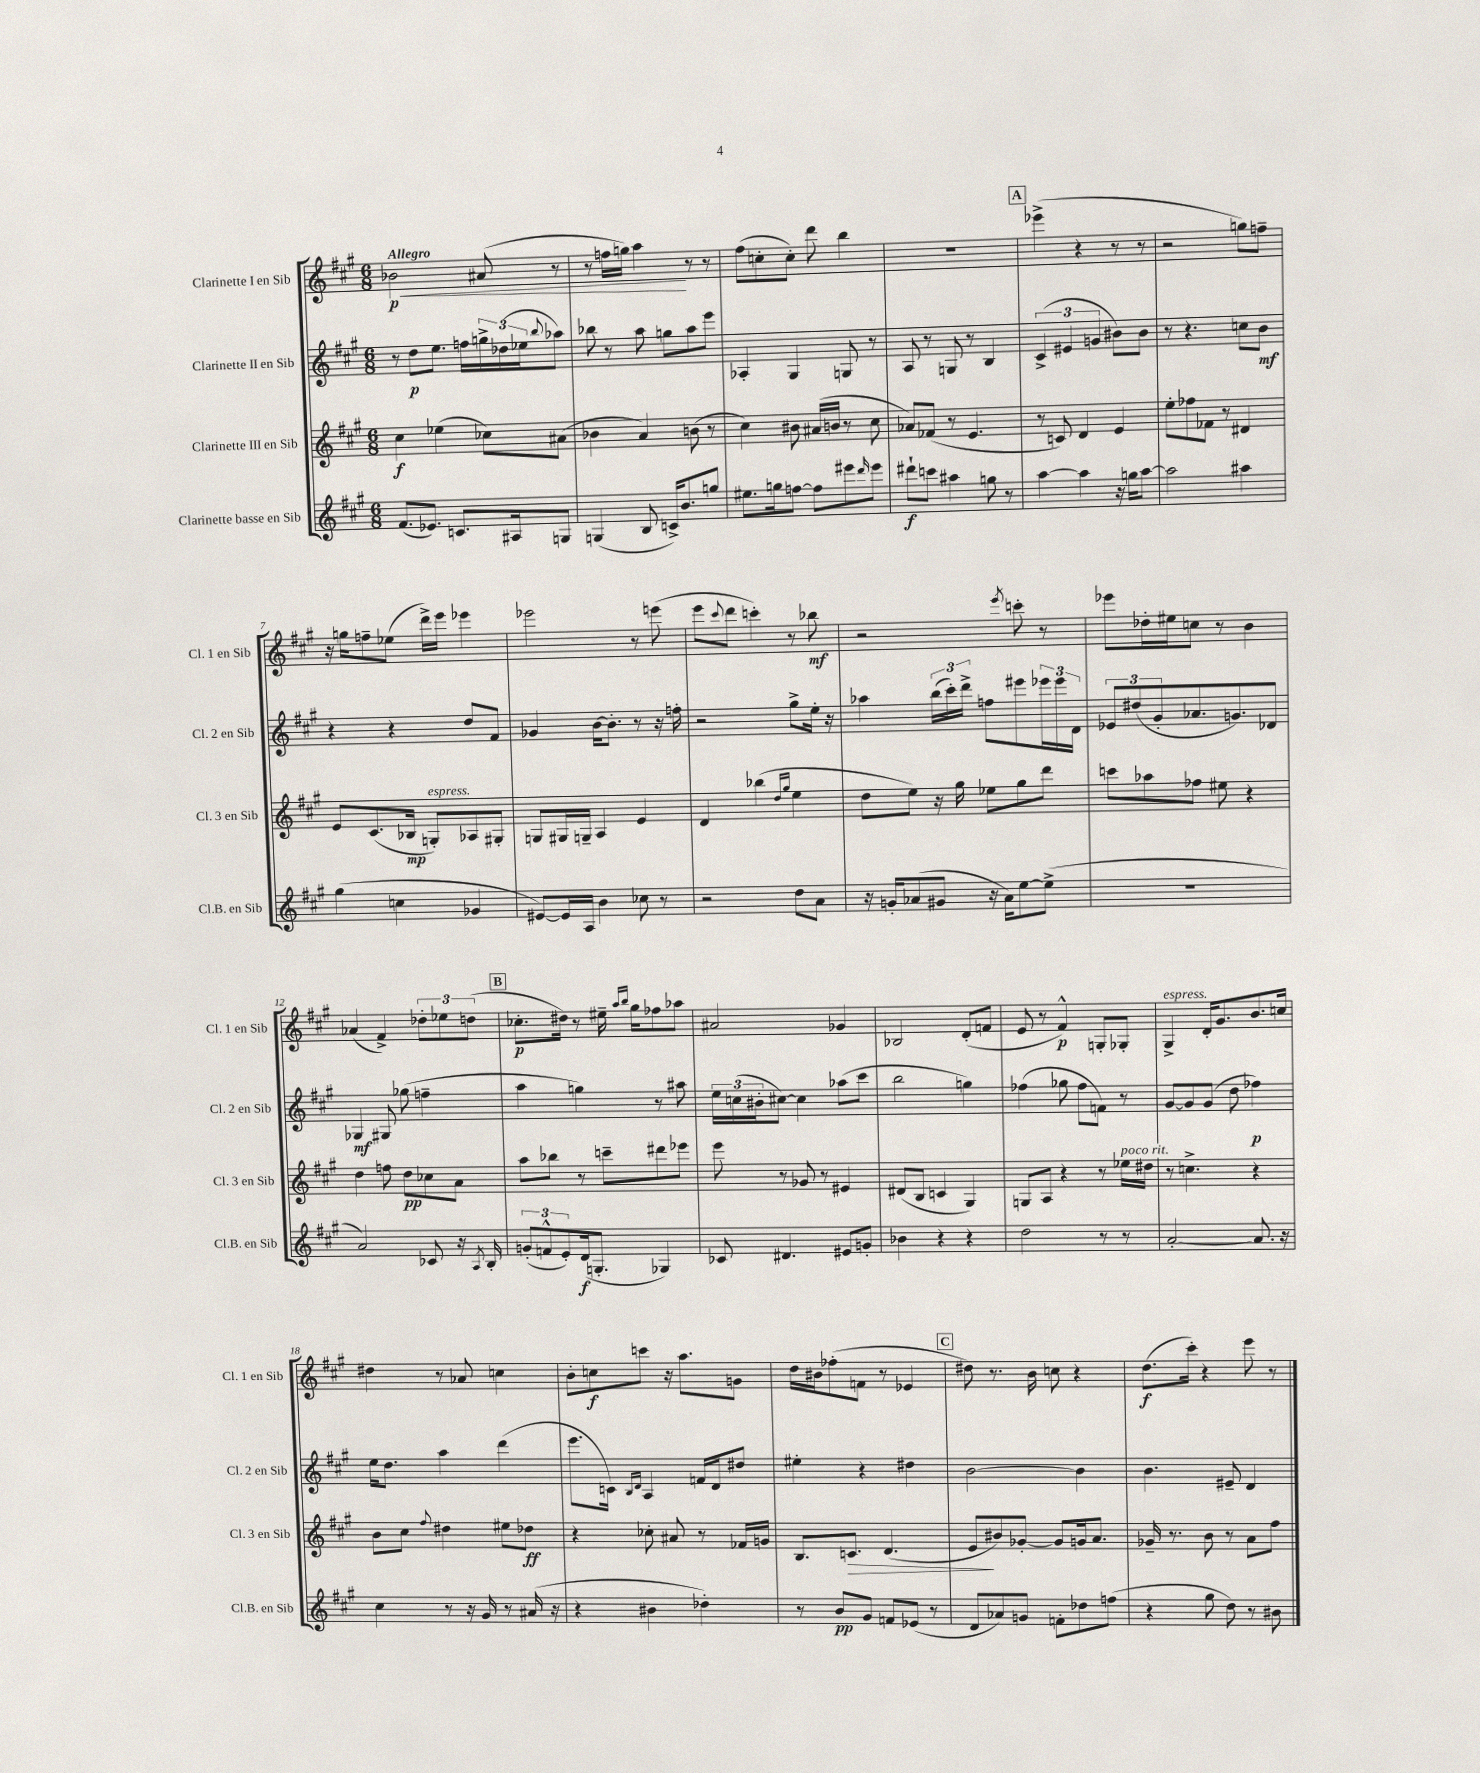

**kern	**dynam	**kern	**dynam	**kern	**dynam	**kern	**dynam
*part4	*part4	*part3	*part3	*part2	*part2	*part1	*part1
*staff4	*staff4	*staff3	*staff3	*staff2	*staff2	*staff1	*staff1
*I"Clarinette basse en Sib	*	*I"Clarinette III en Sib	*	*I"Clarinette II en Sib	*	*I"Clarinette I en Sib	*
*I'Cl.B. en Sib	*	*I'Cl. 3 en Sib	*	*I'Cl. 2 en Sib	*	*I'Cl. 1 en Sib	*
*clefG2	*	*clefG2	*	*clefG2	*	*clefG2	*
*k[f#c#g#]	*	*k[f#c#g#]	*	*k[f#c#g#]	*	*k[f#c#g#]	*
*M6/8	*	*M6/8	*	*M6/8	*	*M6/8	*
=1	=1	=1	=1	=1	=1	=1	=1
!	!	!	!	!	!	!LO:TX:a:B:t=Allegro	!
!	!	!	!	!	!	!	!LO:HP:b
(8.f#/L	.	4cc#\	f	8r	.	2b-X\	< p
.	.	.	.	8dd\L	p	.	.
8.e-X/J)	.	.	.	.	.	.	.
.	.	(4ee-X\	.	8.ee\J	.	.	.
8.cn/L	.	.	.	.	.	.	.
.	.	.	.	16ffn\LL	.	.	.
.	.	8cc-X\L)	.	24ggn^\	.	(8a#X/	.
.	.	.	.	(24dd-X\	.	.	.
16A#X/k	.	.	.	.	.	.	.
.	.	.	.	24ee-X\J	.	.	.
.	.	.	.	8qqbb/	.	.	.
8Gn/J	.	(8a#X\J	.	8aa-X\J)	.	8r	.
=2	=2	=2	=2	=2	=2	=2	=2
(4Gn/	.	4b-X\	.	8bb-X\	.	8r	.
.	.	.	.	8r	.	16ffn\LL	.
.	.	.	.	.	.	16ggn\JJ)	.
8B/	.	4a/)	.	8aa\	.	4aa\	.
16cn^/KL)	.	.	.	8ggn\L	.	.	.
8.b/	.	.	.	.	.	.	.
.	.	(8bn\	.	8aa\	.	8r	[
8ggn/J	.	8r	.	8eee\J	.	8r	.
=3	=3	=3	=3	=3	=3	=3	=3
8.ee#X\L	.	4cc#\)	.	4A-X'/	.	(8ff#\L	.
.	.	.	.	.	.	8ccn'\	.
16ggn\k	.	.	.	.	.	.	.
[8ffn\J	.	8b#X\	.	4G#/	.	8cc'\J)	.
8ff\L]	.	(16a#X/LL	.	.	.	8ddd\	.
.	.	16bn/JJ	.	.	.	.	.
8eee#X\	.	8r	.	8Gn/	.	4bb\	.
16qqddd/	.	.	.	.	.	.	.
8eee#\J	.	8cc#\	.	8r	.	.	.
=4	=4	=4	=4	=4	=4	=4	=4
8ddd#X`\L	f	8a-X/L)	.	8A/	.	2.r	.
8cccn\J	.	(8f-X/J	.	8r	.	.	.
4aa#X\	.	8r	.	8Gn/	.	.	.
.	.	4.e/	.	8r	.	.	.
8ggn\	.	.	.	4B/	.	.	.
8r	.	.	.	.	.	.	.
!!LO:REH:place=s1:t=A
=5	=5	=5	=5	=5	=5	=5	=5
[4aa\	.	8r	.	(6c#^/	.	(4eee-X^\	.
.	.	8cn/)	.	.	.	.	.
.	.	.	.	6e#X/	.	.	.
4aa\]	.	4d/	.	.	.	4r	.
.	.	.	.	6gn/	.	.	.
16r	.	4e/	.	8b#X\L)	.	8r	.
16ggn\KL	.	.	.	.	.	.	.
[8aa\J	.	.	.	8b#\J	.	8r	.
=6	=6	=6	=6	=6	=6	=6	=6
2aa\]	.	8ee'\L	.	8r	.	2r	.
.	.	8ff-X\	.	4.r	.	.	.
.	.	8f-X\J	.	.	.	.	.
.	.	8r	.	.	.	.	.
4aa#X\	.	4d#X/	.	8ccn\L	.	8ggn\L)	.
.	.	.	.	8b\J	mf	8ffn~\J	.
!!LO:LB:g=z
=7	=7	=7	=7	=7	=7	=7	=7
(4gg#\	.	8e/L	.	4r	.	16r	.
.	.	.	.	.	.	16ggn\KL	.
.	.	(8.c#/	.	.	.	8ffn~\	.
4ccn\	.	.	.	4r	.	(8ee-X\J	.
.	.	16B-X/Jk	mp	.	.	.	.
!	!	!LO:TX:a:i:t=espress.	!	!	!	!	!
.	.	8Gn'/L)	.	.	.	16ddd^\LL)	.
.	.	.	.	.	.	16eee\JJ	.
4g-X/	.	8A-X/	.	8dd/L	.	4eee-X\	.
.	.	8G#X'/J	.	8f#/J	.	.	.
=8	=8	=8	=8	=8	=8	=8	=8
[8e#X/L)	.	8Gn/L	.	4g-X/	.	2eee-X\	.
16e#/L]	.	16G#X/L	.	.	.	.	.
16A/JJ	.	16Gn~/JJ	.	.	.	.	.
4b\	.	4A/	.	[16b\KL	.	.	.
.	.	.	.	8.b'\J]	.	.	.
8cc-X\	.	4e/	.	8r	.	8r	.
8r	.	.	.	16r	.	(8eeen\	.
.	.	.	.	16ffn'\	.	.	.
=9	=9	=9	=9	=9	=9	=9	=9
2r	.	4d/	.	2r	.	8eee\L	.
.	.	.	.	.	.	8qqccc#/	.
.	.	.	.	.	.	8ddd\J	.
.	.	(4bb-X\	.	.	.	4cccn'\)	.
.	.	16qqdd/LL	.	.	.	.	.
.	.	16qqgg#/JJ	.	.	.	.	.
8dd\L	.	4ee\	.	8gg#^\L	.	8r	.
8a\J	.	.	.	16ee'\Jk	.	8bb-X\	mf
.	.	.	.	16r	.	.	.
=10	=10	=10	=10	=10	=10	=10	=10
16r	.	8dd\L	.	4aa-X\	.	2r	.
16gn'/KL	.	.	.	.	.	.	.
(8a-X/	.	8ee\J)	.	.	.	.	.
8g#X/J	.	16r	.	(24bb\LL	.	.	.
.	.	.	.	24ccc#'\)	.	.	.
.	.	16gg#\	.	.	.	.	.
.	.	.	.	24ddd^\JJ	.	.	.
16r	.	8ee-X\L	.	8ffn\L	.	.	.
16a-\KL)	.	.	.	.	.	.	.
.	.	.	.	.	.	8qeee/	.
[8ee\	.	8gg#\	.	8eee#X\	.	8cccn'\	.
(8ee^\J]	.	8ddd\J	.	24eee-X\L	.	8r	.
.	.	.	.	24eee-\	.	.	.
.	.	.	.	24d\JJ	.	.	.
=11	=11	=11	=11	=11	=11	=11	=11
2.r	.	8cccn\L	.	12e-X/L	.	8eee-X\L	.
.	.	.	.	(12dd#X/	.	.	.
.	.	8aa-X\	.	.	.	16dd-X'\L	.
.	.	.	.	12g#'/	.	.	.
.	.	.	.	.	.	16ee#X\J	.
.	.	8ff-X\J	.	8.a-X/	.	8ccn\J	.
.	.	8ee#X\	.	.	.	8r	.
.	.	.	.	8.gn/)	.	.	.
.	.	4r	.	.	.	4b\	.
.	.	.	.	8d-X/J	.	.	.
!!LO:LB:g=z
=12	=12	=12	=12	=12	=12	=12	=12
2a/)	.	4dd\	.	4G-X/	mf	(4a-X/	.
.	.	8ffn\	.	8G#X/	.	4f#^/)	.
.	.	8dd\L	pp	(8gg-X\	.	.	.
8c-X/	.	8cc-X\	.	4ffn~\	.	12dd-X'\L	.
.	.	.	.	.	.	12ee-X\	.
16r	.	8a\J	.	.	.	.	.
.	.	.	.	.	.	(12ddn\J	.
8qA/	.	.	.	.	.	.	.
16B'/	.	.	.	.	.	.	.
!!LO:REH:place=s1:t=B
=13	=13	=13	=13	=13	=13	=13	=13
(12gn'/L	.	8aa\L	.	4aa\	.	8.cc-X'\L	p
12fn^^/	.	.	.	.	.	.	.
.	.	8bb-X\J	.	.	.	.	.
12e'/)	.	.	.	.	.	.	.
.	.	.	.	.	.	16dd#X\Jk)	.
(16d/k	f	8r	.	4ggn\)	.	8r	.
8.Gn'/J	.	.	.	.	.	.	.
.	.	8cccn~\L	.	.	.	16ee#X~\	.
.	.	.	.	.	.	16qqaa/LL	.
.	.	.	.	.	.	16qqbb/JJ	.
.	.	.	.	.	.	16gg#\KL	.
4G-X/)	.	8ddd#X\	.	8r	.	8ff-X\	.
.	.	8eee-X\J	.	8aa#X\	.	8aa-X\J	.
=14	=14	=14	=14	=14	=14	=14	=14
8c-X/	.	8eee\	.	24ee\LL	.	2a#X/	.
.	.	.	.	(24ccn\	.	.	.
.	.	.	.	24b#X'\J	.	.	.
4.d#X/	.	8r	.	[8cc#X\J)	.	.	.
.	.	8g-X/	.	4cc#\]	.	.	.
.	.	8r	.	.	.	.	.
8e#X/L	.	4e#X/	.	(8aa-X\L	.	4g-X/	.
8gn'/J	.	.	.	8ccc#\J	.	.	.
=15	=15	=15	=15	=15	=15	=15	=15
4b-X\	.	(8d#X/L	.	2bb\	.	2B-X/	.
.	.	8B/J	.	.	.	.	.
4r	.	4cn/	.	.	.	.	.
4r	.	4G#/)	.	4ggn\)	.	(8d'/L	.
.	.	.	.	.	.	8fn/J	.
=16	=16	=16	=16	=16	=16	=16	=16
2dd\	.	8Gn/L	.	(4ff-X\	.	8e/	.
.	.	8A/J	.	.	.	8r	.
.	.	4r	.	8gg-X\	.	4f#^^/)	p
.	.	.	.	8ff-\L	.	.	.
8r	.	8r	.	8fn\J)	.	8Gn'/L	.
!	!	!LO:TX:a:i:t=poco rit.	!	!	!	!	!
8r	.	16ee-X\LL	.	8r	.	8G-X'/J	.
.	.	16dd#X\JJ	.	.	.	.	.
=17	=17	=17	=17	=17	=17	=17	=17
!	!	!	!	!	!	!LO:TX:a:i:t=espress.	!
[2a'/	.	8r	.	[8g#/L	.	4G#^/	.
.	.	4.ccn^\	.	8g#/]	.	.	.
.	.	.	.	(8g#/J	.	16d'/KL	.
.	.	.	.	.	.	8.g#/	.
.	.	.	.	8dd\	.	.	.
8.a/]	.	4r	.	4ff-X\)	p	8.b/	.
16r	.	.	.	.	.	16ccn/Jk	.
!!LO:LB:g=z
=18	=18	=18	=18	=18	=18	=18	=18
4cc#\	.	8b\L	.	16ee\KL	.	4dd#X\	.
.	.	.	.	8.dd\J	.	.	.
.	.	8cc#\J	.	.	.	.	.
.	.	8qqff#/	.	.	.	.	.
8r	.	4dd#X\	.	4aa\	.	8r	.
16r	.	.	.	.	.	8a-X/	.
16g#/	.	.	.	.	.	.	.
8r	.	8ee#X\L	.	(4ddd\	.	4ccn\	.
(16a#X/	.	8dd-X\J	ff	.	.	.	.
16r	.	.	.	.	.	.	.
=19	=19	=19	=19	=19	=19	=19	=19
4r	.	4r	.	8.eee\L	.	8b'\L	.
.	.	.	.	.	.	8ccn\	f
.	.	.	.	16cn\Jk)	.	.	.
.	.	.	.	16qqB/LL	.	.	.
.	.	.	.	16qqd/JJ	.	.	.
4b#X\	.	8cc-X'\	.	4A/	.	8cccn\J	.
.	.	8a#X/	.	.	.	16r	.
.	.	.	.	.	.	8.aa\L	.
4dd-X'\)	.	8r	.	16fn/LL	.	.	.
.	.	.	.	16d/J	.	.	.
.	.	16f-X/LL	.	8dd#X/J	.	8gn\J	.
.	.	16gn/JJ	.	.	.	.	.
=20	=20	=20	=20	=20	=20	=20	=20
8r	.	8.B/L	.	4ee#X'\	.	16dd\LL	.
.	.	.	.	.	.	16b#X\J	.
8b/L	pp	.	.	.	.	(8ff-X'\	.
!	!	!	!LO:HP:b	!	!	!	!
.	.	8.cn/J	>	.	.	.	.
8g#/J	.	.	.	4r	.	8fn\J	.
8fn/L	.	(4.d/	.	.	.	8r	.
(8e-X/J	.	.	.	4dd#X\	.	4e-X/	.
8r	.	.	.	.	.	.	.
!!LO:REH:place=s1:t=C
=21	=21	=21	=21	=21	=21	=21	=21
8d/L	.	8e/L	.	[2b\	.	8dd#X\)	.
8a-X/)	.	8b#X/)	]	.	.	8.r	.
8gn/J	.	[8g-X'/J	.	.	.	.	.
.	.	.	.	.	.	16b\	.
8fn'\L	.	8g-/L]	.	.	.	8ccn\	.
8dd-X\	.	16gn/k	.	4b\]	.	4r	.
.	.	8.a/J	.	.	.	.	.
(8ffn\J	.	.	.	.	.	.	.
=22	=22	=22	=22	=22	=22	=22	=22
4r	.	16g-X~/	.	4.b\	.	(8.dd\L	f
.	.	8.r	.	.	.	.	.
.	.	.	.	.	.	16ccc#'\Jk)	.
8gg#\	.	8b\	.	.	.	4r	.
8dd\)	.	8r	.	8e#X~/	.	.	.
8r	.	8a\L	.	4d/	.	8eee\	.
8b#X\	.	8ff#\J	.	.	.	8r	.
==	==	==	==	==	==	==	==
*-	*-	*-	*-	*-	*-	*-	*-
